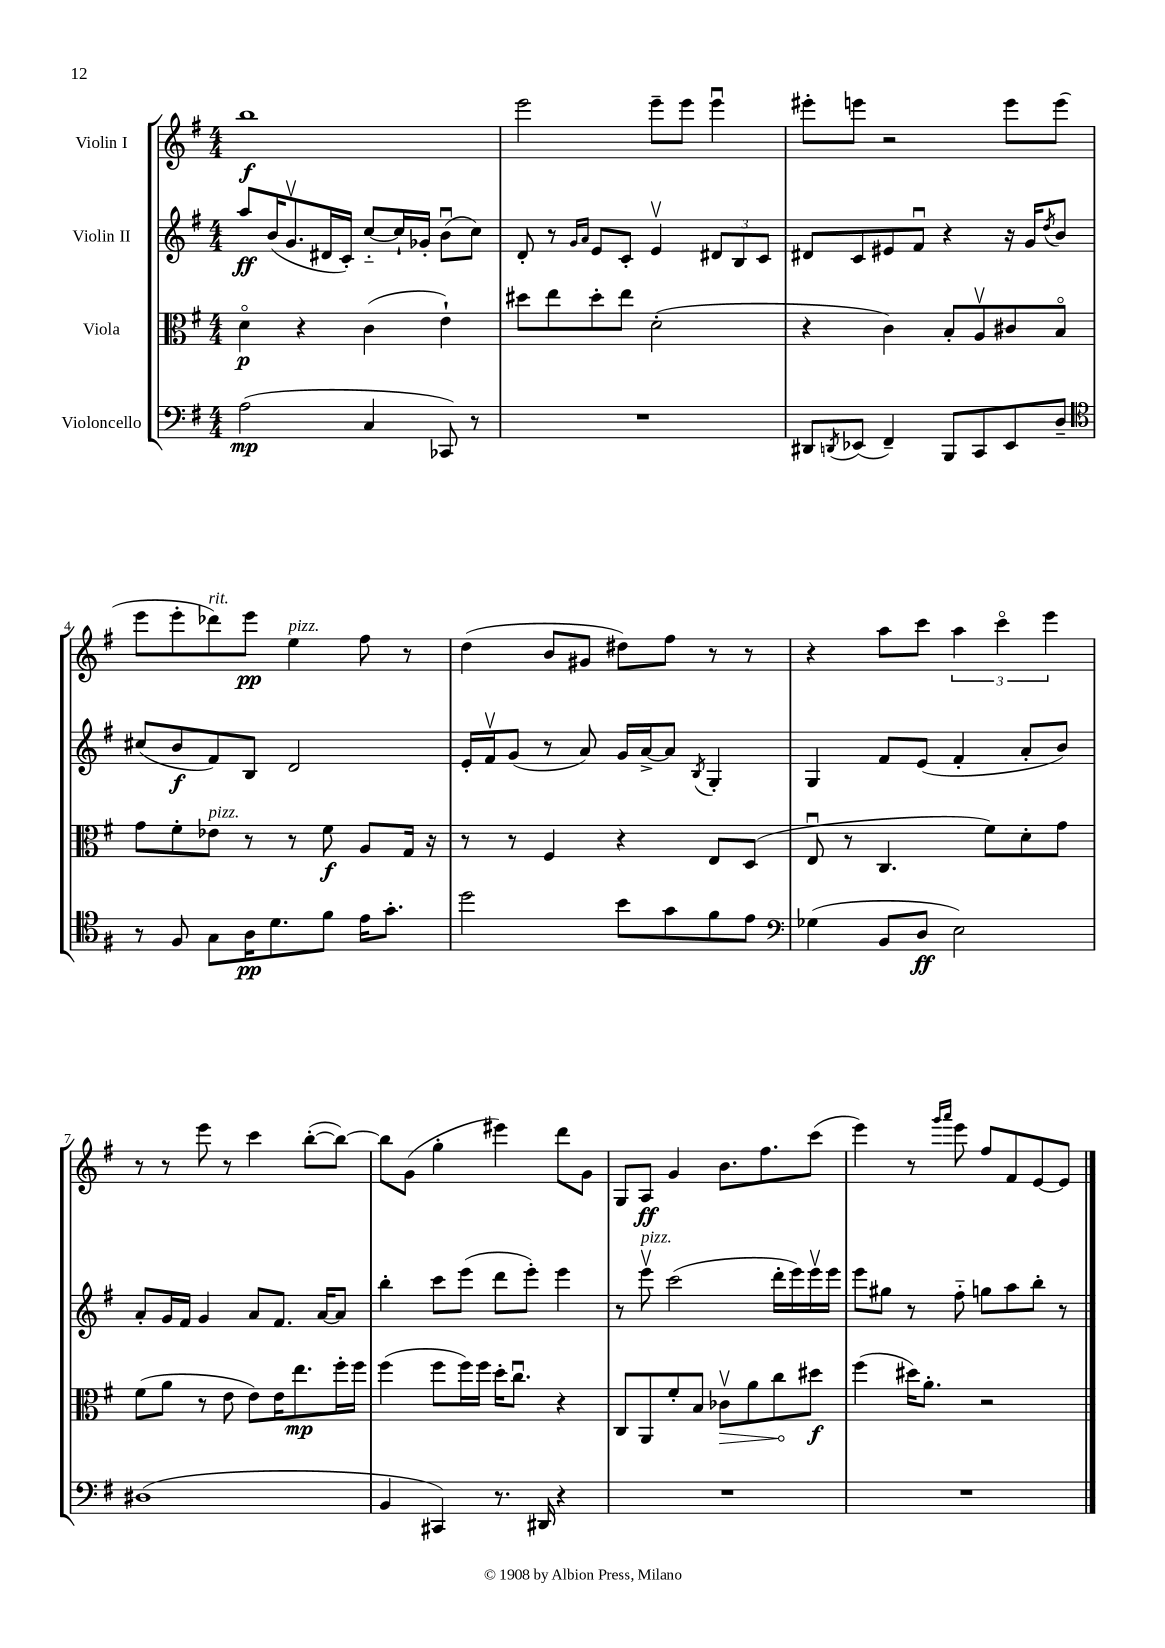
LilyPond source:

<<
\new StaffGroup <<
\new Staff = "s0" \with { instrumentName = "Violin I" } {
    \clef treble \key g \major \numericTimeSignature \time 4/4
    b''1\f |
    e'''2 e'''8-- e'''8 e'''4\downbow |
    eis'''8-. e'''8 r2 e'''8 e'''8( |
    e'''8 e'''8-. des'''8^\markup { \italic "rit." }) e'''8\pp e''4^\markup { \italic "pizz." } fis''8 r8 |
    d''4( b'8 gis'8 dis''8) fis''8 r8 r8 |
    r4 a''8 c'''8 \tuplet 3/2 { a''4 c'''4\flageolet e'''4 } |
    r8 r8 e'''8 r8 c'''4 b''8~-.( b''8~) |
    b''8 g'8( g''4-. eis'''4) d'''8 g'8 |
    g8 a8\ff g'4 b'8. fis''8. c'''8( |
    e'''4) r8 \grace { g'''16 a'''16 } e'''8 fis''8 fis'8 e'8~ e'8 \bar "|." |
}
\new Staff = "s1" \with { instrumentName = "Violin II" } {
    \clef treble \key g \major \numericTimeSignature \time 4/4
    a''8\ff b'16( g'8.\upbow dis'16 c'16-.) c''8~-_ c''16-! ges'16-. b'8\downbow( c''8) |
    d'8-. r8 \grace { g'16 a'16 } e'8 c'8-. e'4\upbow \tuplet 3/2 { dis'8 b8 c'8 } |
    dis'8 c'8 eis'8 fis'8\downbow r4 r16 g'16 \acciaccatura { d''8 } b'8 |
    cis''8( b'8\f fis'8) b8 d'2 |
    e'16-. fis'16\upbow g'8( r8 a'8) g'16 a'16~-> a'8 \acciaccatura { b8 } g4-. |
    g4 fis'8 e'8( fis'4-. a'8-. b'8) |
    a'8-. g'16 fis'16 g'4 a'8 fis'8. a'16~ a'8 |
    b''4-. c'''8 e'''8( d'''8 e'''8-.) e'''4 |
    r8 e'''8\upbow^\markup { \italic "pizz." } c'''2( d'''16-. e'''16) e'''16\upbow e'''16 |
    e'''8 gis''8 r8 fis''8-_ g''8 a''8 b''8-. r8 \bar "|." |
}
\new Staff = "s2" \with { instrumentName = "Viola" } {
    \clef alto \key g \major \numericTimeSignature \time 4/4
    d'4\flageolet\p r4 c'4( e'4-!) |
    dis''8 e''8 dis''8-. e''8 d'2-.( |
    r4 c'4) b8-. a8\upbow cis'8 b8\flageolet |
    g'8 fis'8-. ees'8^\markup { \italic "pizz." } r8 r8 fis'8\f a8 g16 r16 |
    r8 r8 fis4 r4 e8 d8( |
    e8\downbow r8 c4. fis'8) d'8-. g'8 |
    fis'8( a'8 r8 e'8 e'8) e'16 e''8.\mp fis''16-. fis''16 |
    fis''4( fis''8 fis''16) fis''16 d''16-. c''8.\downbow r4 |
    c8 a,8 fis'8-. b8 \once \override Hairpin.circled-tip = ##t ces'8\upbow\> a'8 c''8\! dis''8\f |
    fis''4( dis''16) a'8.-. r2 \bar "|." |
}
\new Staff = "s3" \with { instrumentName = "Violoncello" } {
    \clef bass \key g \major \numericTimeSignature \time 4/4
    a2\mp( c4 ces,8) r8 |
    R1 |
    dis,8 \acciaccatura { d,8 } ees,8( fis,4--) b,,8 c,8 ees,8 d8-- |
    \clef tenor r8 fis8 g8 a16\pp d'8. fis'8 e'16 g'8.-. |
    d''2 b'8 g'8 fis'8 e'8 |
    \clef bass ges4( b,8 d8\ff e2) |
    dis1( |
    b,4 cis,4) r8. dis,16 r4 |
    R1 |
    R1 \bar "|." |
}
>>
>>
